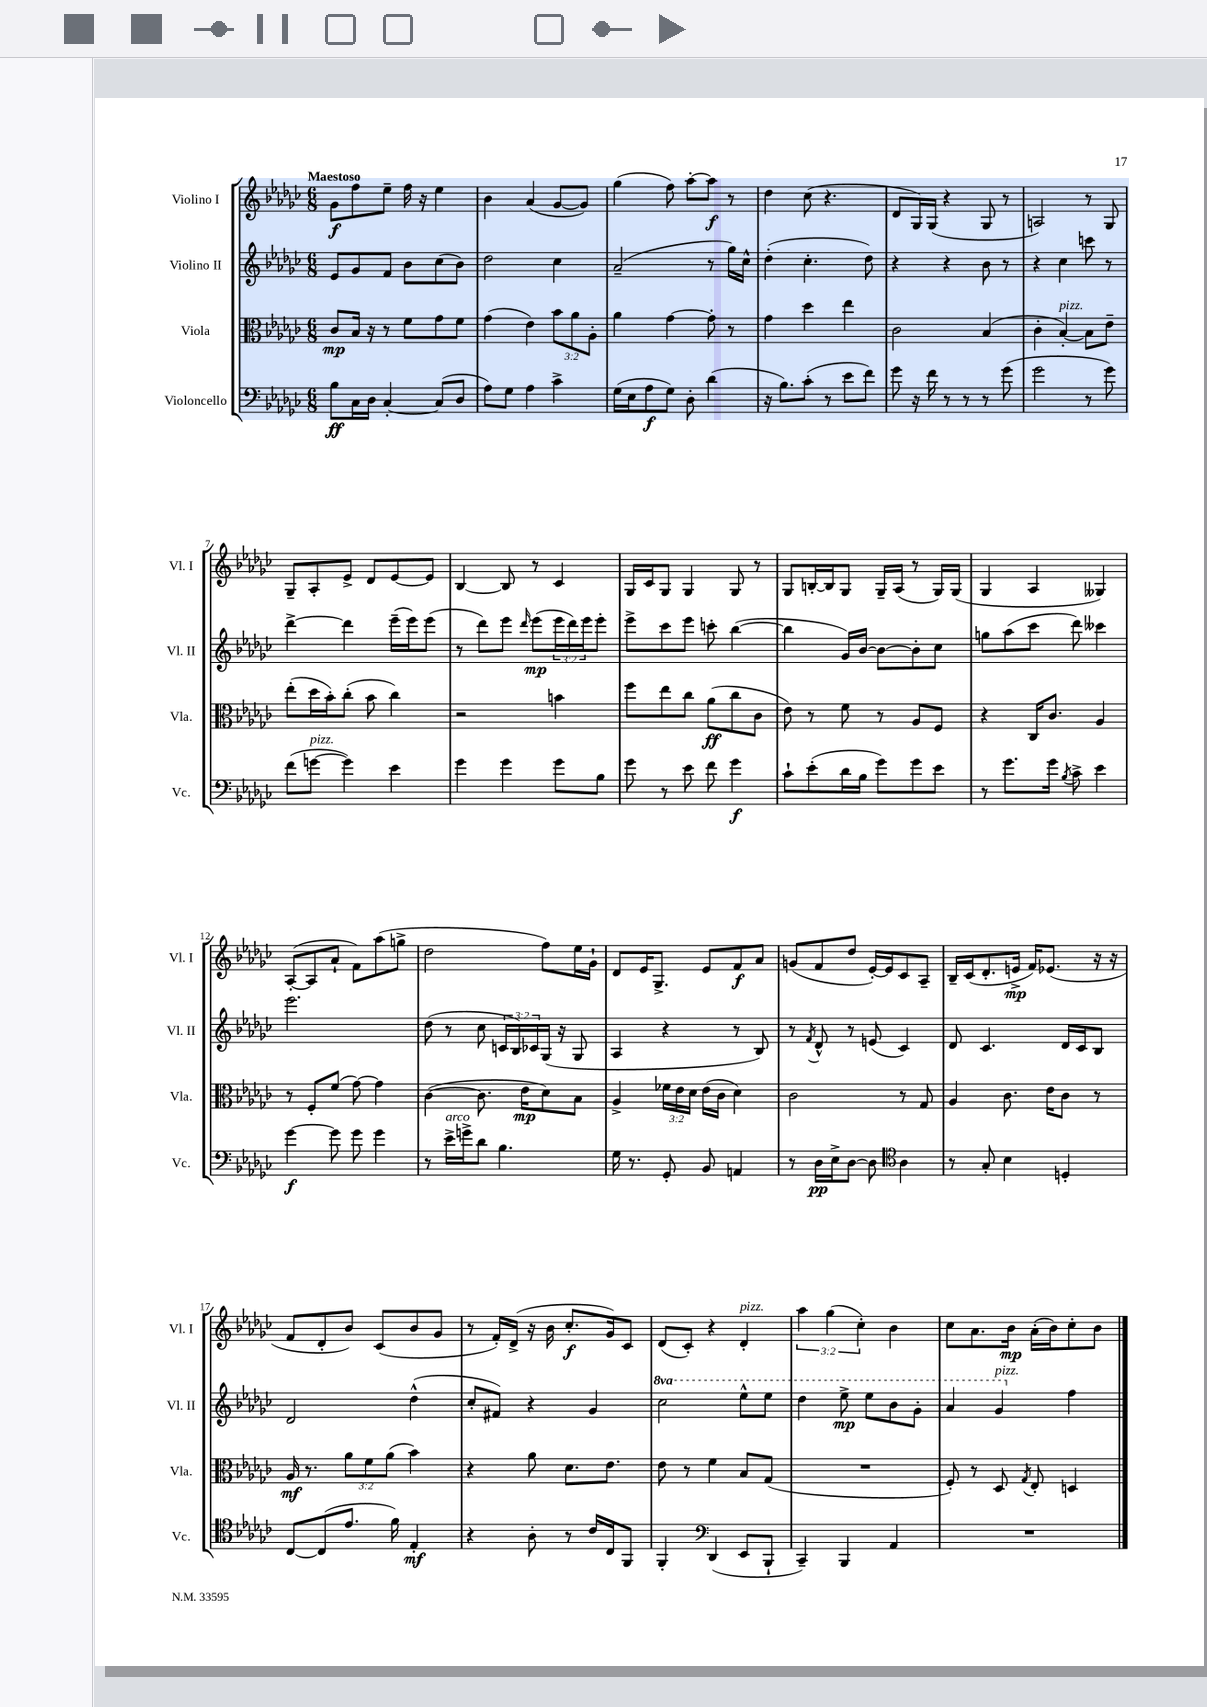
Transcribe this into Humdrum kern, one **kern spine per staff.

**kern	**kern	**kern	**kern
*staff4	*staff3	*staff2	*staff1
*clefF4	*clefC3	*clefG2	*clefG2
*k[b-e-a-d-g-c-]	*k[b-e-a-d-g-c-]	*k[b-e-a-d-g-c-]	*k[b-e-a-d-g-c-]
*M6/8	*M6/8	*M6/8	*M6/8
8B-	8c-	8e-	8g-
16C-	16B-	8g-	8ff
16D-	16r	.	.
[4C-'	8r	8f	8ee-~
.	8f	8b-	16ff
.	.	.	16r
(8C-]	8g-	(8cc-	4ee-
8D-	8f	8b-)	.
=	=	=	=
8A-)	(4g-	2dd-	4b-
8G-	.	.	.
4A-	4e-)	.	(4a-
4c-^	12b-	4cc-	[8g-
.	12a-	.	.
.	.	.	8g-])
.	12A-'	.	.
=	=	=	=
(16G-	4a-	(2a-~	(4gg-
16E-	.	.	.
8A-	.	.	.
8G-)	[4g-	.	8ff)
8D-'	.	.	[8aa-'
(4d-	8g-']	8r	8aa-]
.	8r	16gg-)	8r
.	.	16cc-^^	.
=	=	=	=
16r	4g-	(4dd-'	4dd-
8.B-)	.	.	.
(8c-'	4dd-	4.cc-'	(8cc-
8r	.	.	4.r
8e-	4ee-	.	.
8f)	.	8dd-)	.
=	=	=	=
8g-	2c-	4r	8d-
16r	.	.	16G-)
16f	.	.	(16G-
8r	.	4r	4r
8r	.	.	.
8r	(4B-	8b-	8G-
(8g-	.	8r	8r
=	=	=	=
2g-	4c-'	4r	2A)
.	[4B-')	4cc-	.
8r	8B-]	8ccc	8r
8g-)	8e-~	8r	8G-
=	=	=	=
(8f	(8ee-'	[4ddd-^	8G-~
[8g	16dd-	.	8A-'
.	16b-')	.	.
4g])	(8cc-'	4ddd-]	8e-^
.	8b-	.	8d-
4e-	4cc-)	(16eee-~	[8e-
.	.	16eee-)	.
.	.	(8eee-	8e-]
=	=	=	=
4g-	2r	8r	[4B-
.	.	8ddd-)	.
4g-	.	8eee-	8B-]
.	.	16qqddd-	.
.	.	(8eee-	8r
8g-	4b	24eee-	4c-
.	.	24ddd-)	.
.	.	24eee-	.
8B-	.	8eee-'	.
=	=	=	=
8g-	8ff	8eee-^	16G-
.	.	.	16c-
8r	8ee-	8ccc-	8G-
8e-	8cc-	8eee-	4G-
8f	(8a-	8ccc'	.
4g-	8cc-	([4bb-	8G-
.	8c-	.	8r
=	=	=	=
8c-`	8e-)	4bb-]	8G-
(8e-'	8r	.	[16B'
.	.	.	16B]
16d-	8f	16g-)	8G-
16B-	.	[16b-	.
8g-)	8r	8b-_	16G-~
.	.	.	(16A-
8g-	8A-	8b-']	8r
8e-	8F	8cc-	16G-)
.	.	.	(16G-
=	=	=	=
8r	4r	8gg	4G-
8.g-	.	(8aa-	.
.	16C-	8ccc-	4A-
16g-	8.c-	.	.
8qB-	.	.	.
8c-^	.	8ddd-)	.
4e-	4A-	4ccc--	4G--)
=	=	=	=
[4g-	8r	2.eee-	([8A-'
.	8F'	.	8A-]
8g-]	(8f	.	8a-`
8g-	[8g-)	.	8f)
4g-	4g-]	.	(8aa-
.	.	.	8gg^
=	=	=	=
8r	([4c-	(8dd-	2dd-
16e-^	.	8r	.
16g^	.	.	.
8d-	8.c-]	8cc-	.
4.B-	.	24c	.
.	.	24B-)	.
.	16e-	.	.
.	.	24c-	.
.	8d-)	(16G-	8ff)
.	.	16r	.
.	8B-	8G-	16ee-
.	.	.	16g-`
=	=	=	=
16G-	4A-^	4A-	8d-
8.r	.	.	.
.	.	.	16e-
.	.	.	8.G-^
8GG-'	24f-	4r	.
.	24e-	.	.
.	24d-	.	.
8BB-	(16e-	.	8e-
.	16c-	.	.
4AA	4d-)	8r	8f
.	.	8B-)	8a-
=	=	=	=
8r	2c-	8r	(8g
.	.	8qf	.
16D-	.	8d-^^	8f
16E-^	.	.	.
[8D-	.	8r	8dd-
8D-]	.	(8e	[16e-')
.	.	.	16e-]
*clefC4	*	*	*
4A-	8r	4c-)	8c-
.	8G-	.	8A-~
=	=	=	=
8r	4A-	8d-	16B-~
.	.	.	(16c-
8G-'	.	4.c-	8.d-'
4B-	8.c-	.	.
.	.	.	16e^
.	.	.	16f)
.	16e-	.	(8.e-
4D'	8c-	16d-	.
.	.	16c-	.
.	8r	8B-	16r
.	.	.	16r
=	=	=	=
[8C-	16A-	2d-	8f
.	8.r	.	.
(8C-]	.	.	8d-'
8.e-	12a-	.	8b-)
.	12f	.	.
.	.	.	(8c-
.	(12a-	.	.
16f)	.	.	.
4E-'	4b-)	(4dd-^^	8b-
.	.	.	8g-
=	=	=	=
4r	4r	8cc-'	8r
.	.	8f#)	16f')
.	.	.	(16d-^
8A-'	8a-	4r	16r
.	.	.	16b-
8r	8.d-	.	8.cc-'
16c-	.	4g-	.
16C-	8.e-	.	16g-)
8FF	.	.	8c-
=	=	=	=
4FF'	8e-	2ccc-	(8d-
.	8r	.	8c-')
*clefF4	*	*	*
(4DD-	4f	.	4r
8EE-	8B-	8eee-^^	4d-'
8BBB-`	(8G-	8eee-	.
=	=	=	=
4CC-~)	2.r	4ddd-	6aa-
.	.	.	(6gg-
4BBB-	.	8eee-^	.
.	.	.	6cc-')
.	.	8eee-	.
4AA-	.	8bb-	4b-
.	.	8gg-'	.
=	=	=	=
2.r	8F')	4aa-	8cc-
.	8r	.	8.a-
.	8D-	4gg-	.
.	.	.	16b-
.	8qG-	.	.
.	8E-'	.	(16a-'
.	.	.	16b-)
.	4D	4ff	8cc-'
.	.	.	8b-
==	==	==	==
*-	*-	*-	*-
